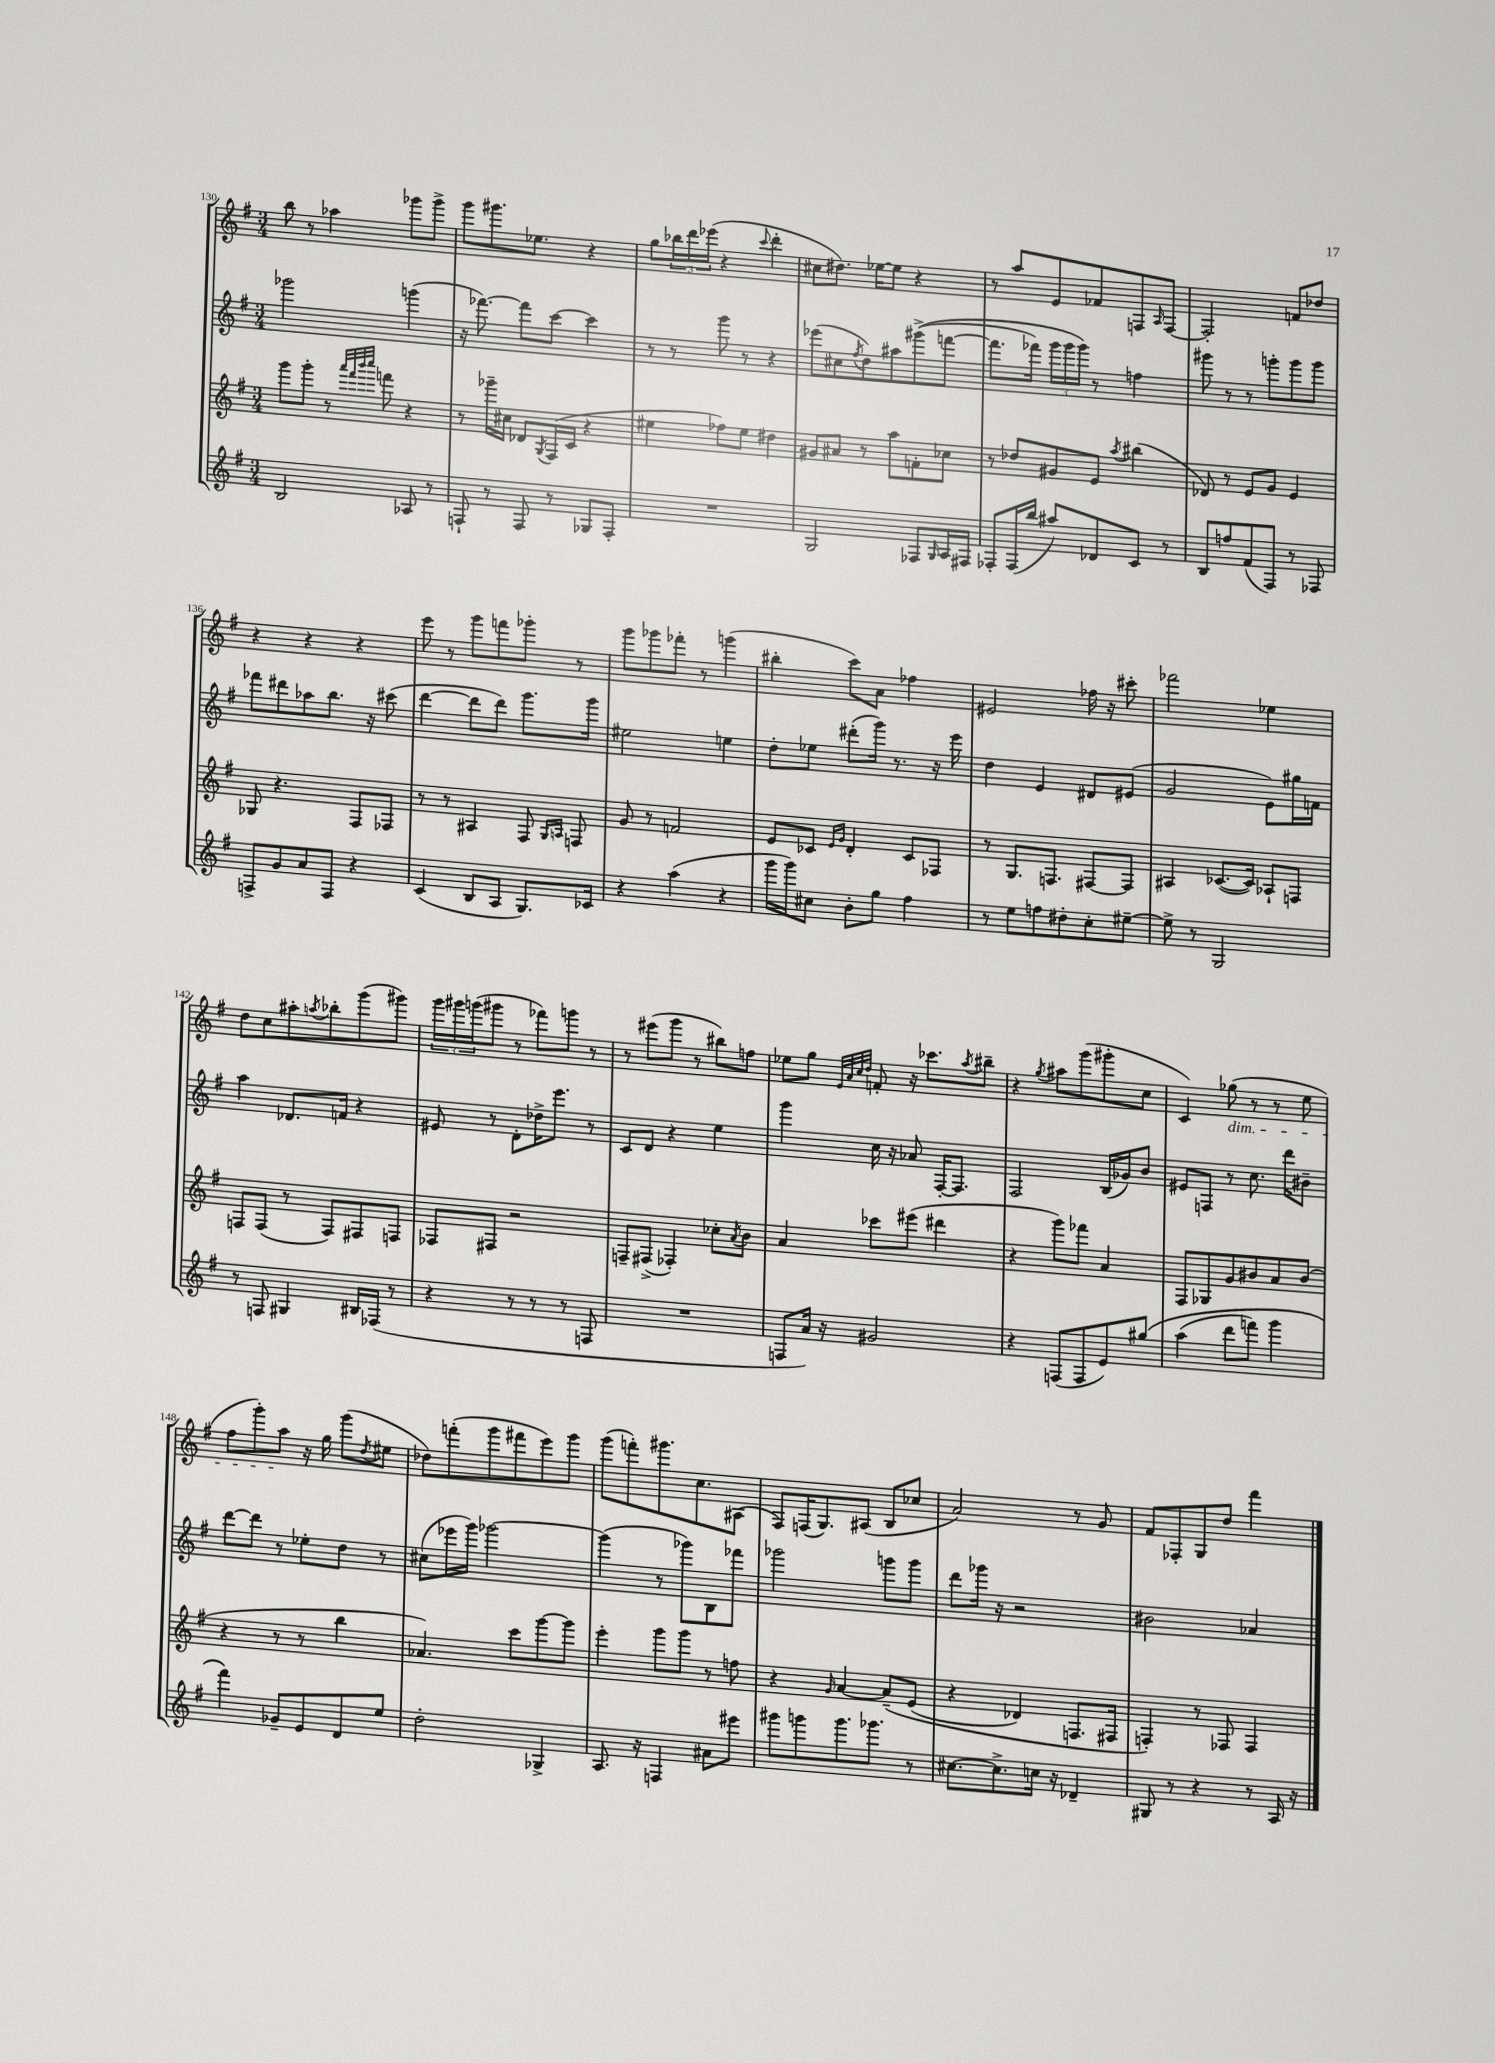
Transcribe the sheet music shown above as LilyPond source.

<<
\new StaffGroup <<
\new Staff = "s0" {
    \clef treble \key g \major \numericTimeSignature \time 3/4
    b''8 r8 aes''4 ges'''8 ges'''8-> |
    g'''8 gis'''8. ees''8. r4 |
    g''8 \tuplet 3/2 { bes''16 d'''16 ees'''16( } r4 \appoggiatura { c'''8 } d'''4-. |
    cis''8 dis''8.) ees''16~ ees''8 r4 |
    r8 a''8 e'8 fes'8 f8 \grace { a16 } f8~ |
    f2-. f'8 des''8 |
    r4 r4 r4 |
    e'''8 r8 g'''8 f'''8 ges'''8-. r8 |
    g'''8 ges'''8 fes'''8-. r8 g'''4( |
    bis''4-. c'''8) a'8 fes''4 |
    eis'2 fes''16 r16 cis'''8-. |
    fes'''2 ees''4 |
    d''8 c''8 ais''8-. \acciaccatura { a''8 } bes''8-. g'''8( gis'''8) |
    \tuplet 3/2 { g'''16 gis'''16 g'''16( } gis'''8 r8 fes'''8) g'''8 r8 |
    r8 eis'''8( g'''8 r8 bis''8) f''8 |
    ees''8 g''8 \grace { e'32 a'32 c''32 d''32 } f'8-. r16 ces'''8. \acciaccatura { a''8 } bis''8-- |
    r4 \acciaccatura { g''8 } ais''8 g'''8( gis'''8-. c''8 |
    c'4) ges''8\dim( r8 r8 e''8 |
    fis''8 g'''8-.) a''8\! r16 g''16 g'''8( \acciaccatura { d''8 } eis''8 |
    des''8) f'''8-.( g'''8 fis'''8 e'''8) g'''8 |
    g'''8( f'''8-.) gis'''8. c''8. ais8( |
    fis8) f16( g8.) ais8( b8 ces''8 |
    a'2) r8 g'8 |
    fis'8 fes8-. g8 d''8 fis'''4 \bar "|." |
}
\new Staff = "s1" {
    \clef treble \key g \major \numericTimeSignature \time 3/4
    ges'''2 g'''4( |
    r16 fes'''8.~) fes'''8 c'''8~ c'''4 |
    r8 r8 g'''8 r8 r4 |
    ees'''8( cis''8 \acciaccatura { fis''8 } d''8) ais''8 gis'''8->(\( f'''8~ |
    f'''8. fes'''16) \tuplet 3/2 { g'''16 g'''16 g'''16\) } r8 f''4 |
    gis'''8 r8 r8 g'''8-. g'''8 g'''8 |
    fes'''8 dis'''8 aes''8 b''8. r16 cis'''8( |
    d'''4~ d'''8 d'''8) g'''8. g'''16 |
    eis''2 e''4 |
    d''8-. ees''8 dis'''8-.( g'''16) r8. r16 e'''16 |
    d''4 e'4 dis'8 eis'8( |
    g'2 e'8) gis''16 f'16 |
    a''4 des'8. f'16 r4 |
    eis'8 r8 d'8-. des''16-> e'''8. r8 |
    c'8 d'8 r4 e''4 |
    g'''4 c''16 r16 aes'8 fis16~-. fis8. |
    fis2 b16( ges'16) b'8 |
    eis'8 f8 r8 c''8. d'''16 bis'8-- |
    d'''8~ d'''8 r8 ees''8-. d''8 r8 |
    cis''8( ees'''16 g'''16) ges'''2~ |
    ges'''4( r8 ges'''8) b8 fes'''8 |
    ges'''2 g'''8 g'''8 |
    d'''8 ges'''16 r16 r2 |
    bis'2 aes'4 \bar "|." |
}
\new Staff = "s2" {
    \clef treble \key g \major \numericTimeSignature \time 3/4
    g'''8 g'''8-. r8 \grace { a'''32 fis'''32 b'''32 c''''32 } f'''8 r4 |
    r8 ges'''16-- cis''16 des'8 \acciaccatura { g8 } fis16( c'16 r4 |
    eis''4 fes''8) eis''8 dis''4 |
    gis'8 ais'8 r8 a''8 f'8-. ces''8 |
    r8 des''8 gis'8 e'8 \acciaccatura { a''8 } bis''4( |
    des'8) r8 e'8 g'8 e'4 |
    ges8 r4. fis8 fes8 |
    r8 r8 ais4 fis8 \grace { g16 a16 } f8 |
    g'8 r8 f'2 |
    e'8 ces'8 \grace { e'16 g'16 } d'4-. ces'8 fes8 |
    r8 g8. f8. fis8~ fis8 |
    ais4 ces'8.~( ces'16) aes8-! f8 |
    f8 f8( r8 f8) fis8 f8 |
    fes8 fis8 r2 |
    f8-- fis8->( fes4-.) ces''8-. \acciaccatura { a'8 } b'8 |
    a'4 ces'''8 eis'''8( dis'''4 |
    r4 g'''8) fes'''8 a'4 |
    fis8 ges8 g'8 bis'8 a'8 bis'8( |
    r4 r8 r8 b''4 |
    aes'4.) c'''8 g'''8~ g'''8 |
    e'''4-. g'''8 g'''8 r8 f''8 |
    r4 \grace { g'16 } a'4~ a'8--\( e'8( |
    r4 des'4) f8. fis16 |
    f4-.\) r8 fes8 fes4 \bar "|." |
}
\new Staff = "s3" {
    \clef treble \key g \major \numericTimeSignature \time 3/4
    b2 aes8 r8 |
    f8-! r8 f8 r8 ges8 f8-. |
    R2. |
    g2 fes8 \grace { g16 } a16 fis16 |
    fes8-. fes16( b''16 ais''8) des'8 c'8 r8 |
    b8 f''8 fis'8( fis8) r8 fes8 |
    f8-> g'8 a'8 f8 r4 |
    c'4( b8 a8 g8.) ces'16 |
    r4 a''4( r4 |
    g'''16 g'''16) cis''8 b'8-. g''8 fis''4 |
    r8 e''8 f''8 dis''8-. c''8-. eis''8~-- |
    eis''8-> r8 g2 |
    r8 f8 gis4 bis16 fes16( r8 |
    r4 r8 r8 r8 f8 |
    R2. |
    f8 a'16) r16 gis'2 |
    r4 f8( f8 e'8) gis''8\( |
    a''4( d'''8 f'''8) g'''4 |
    fis'''4\) ges'8-- e'8 d'8 e''8 |
    d''2-. ges4-> |
    a8. r16 f4 ais'8 eis'''8 |
    gis'''8 g'''8 g'''8. ges'''8. r8 |
    cis''8.~ cis''8.-> c''16 r16 des'4-- |
    gis8 r8 r4 r8 a16 r16 \bar "|." |
}
>>
>>
\layout { \context { \Score currentBarNumber = #130 } }
